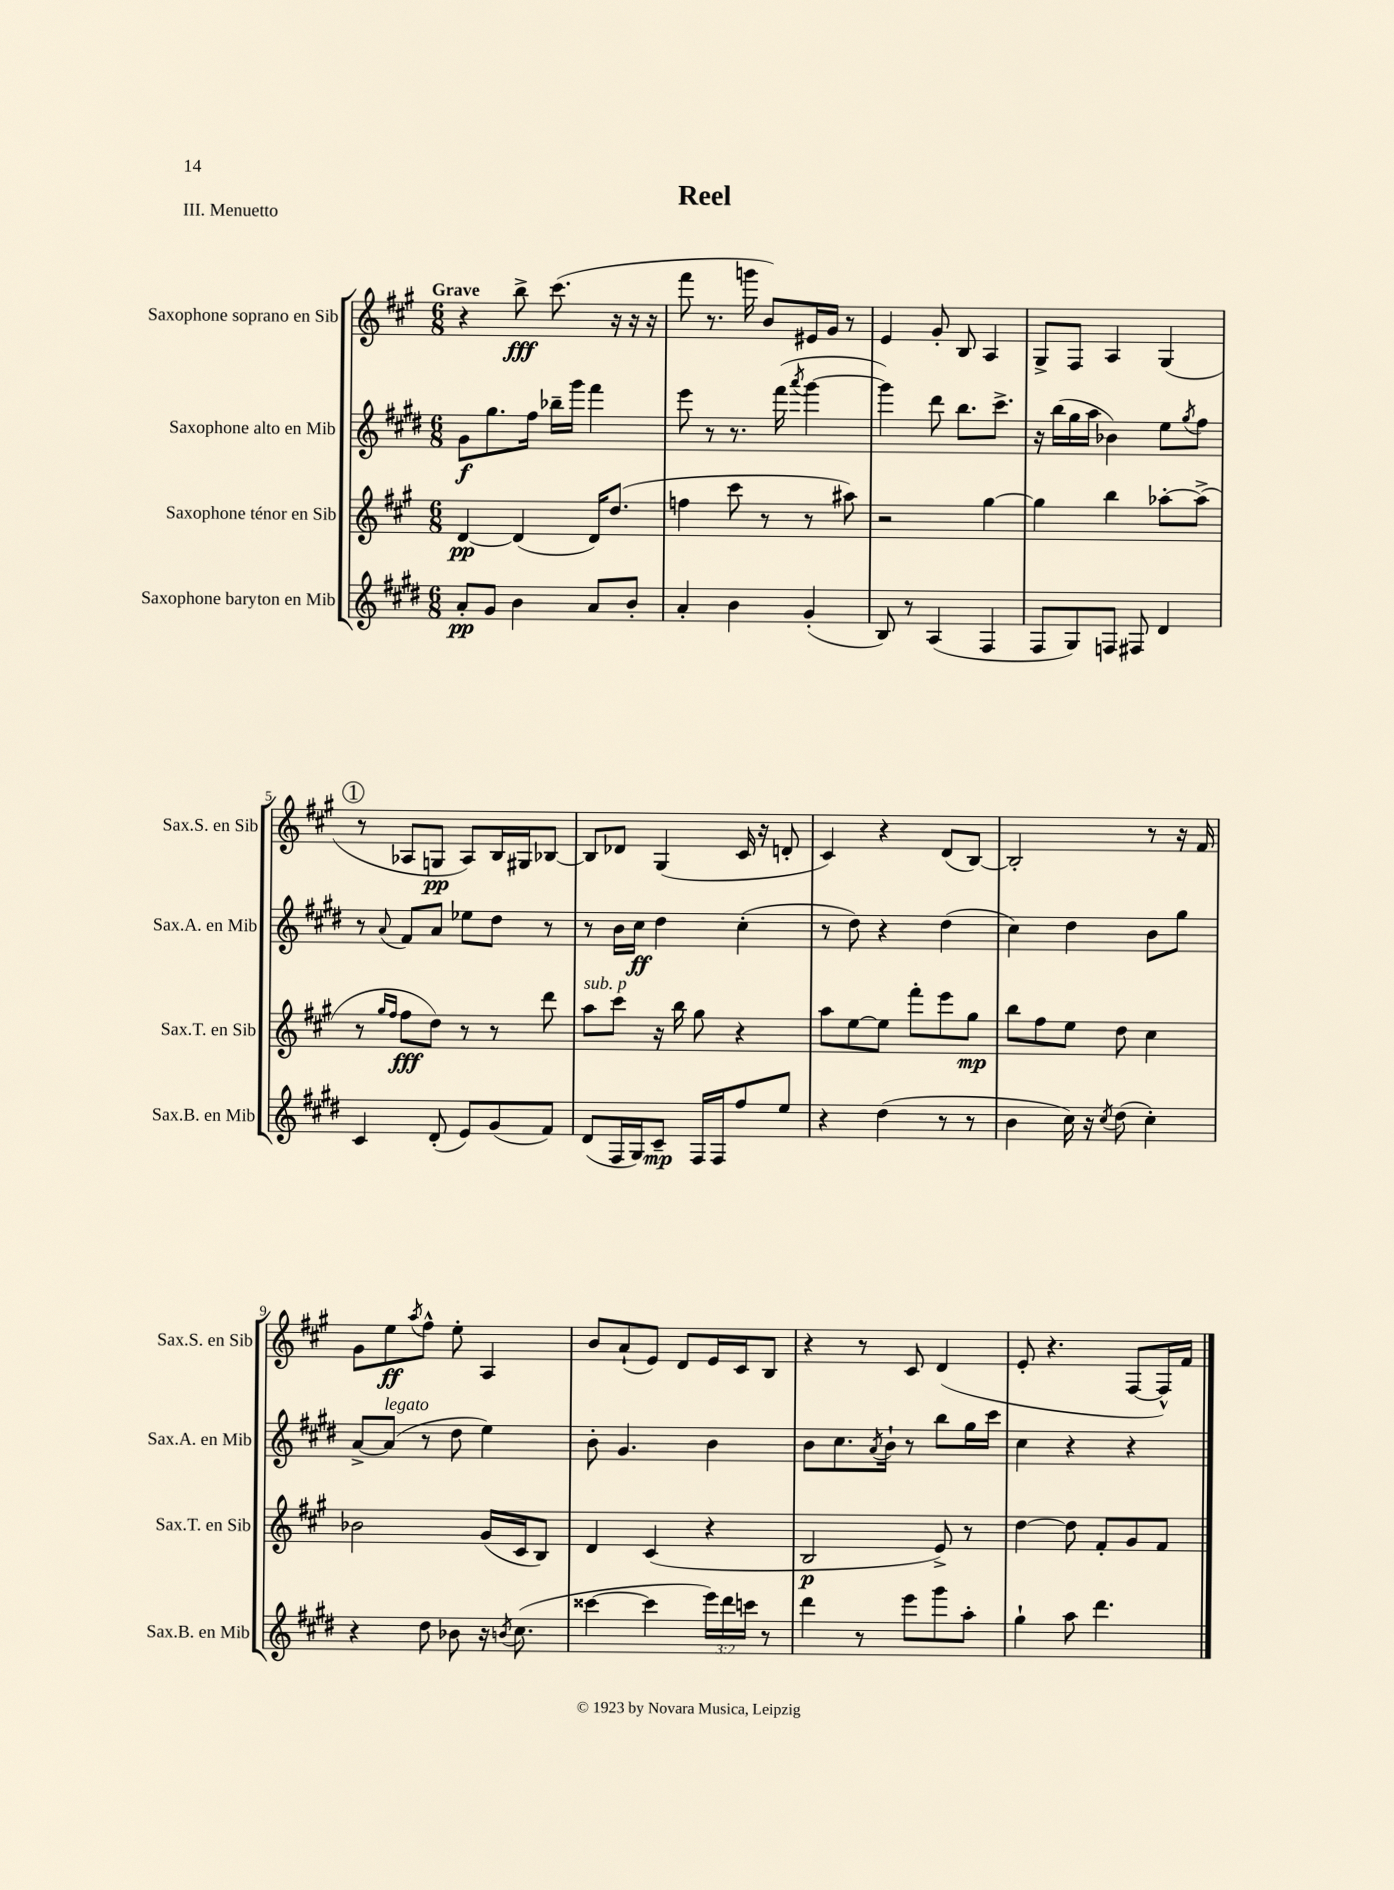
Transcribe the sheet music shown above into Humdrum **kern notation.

**kern	**dynam	**kern	**dynam	**kern	**dynam	**kern	**dynam
*part4	*part4	*part3	*part3	*part2	*part2	*part1	*part1
*staff4	*staff4	*staff3	*staff3	*staff2	*staff2	*staff1	*staff1
*I"Saxophone baryton en Mib	*	*I"Saxophone ténor en Sib	*	*I"Saxophone alto en Mib	*	*I"Saxophone soprano en Sib	*
*I'Sax.B. en Mib	*	*I'Sax.T. en Sib	*	*I'Sax.A. en Mib	*	*I'Sax.S. en Sib	*
*clefG2	*	*clefG2	*	*clefG2	*	*clefG2	*
*k[f#c#g#d#]	*	*k[f#c#g#]	*	*k[f#c#g#d#]	*	*k[f#c#g#]	*
*M6/8	*	*M6/8	*	*M6/8	*	*M6/8	*
=1	=1	=1	=1	=1	=1	=1	=1
!	!	!	!	!	!	!LO:TX:a:B:t=Grave	!
8a'/L	pp	[4d/	pp	8g#\L	f	4r	.
8g#/J	.	.	.	8.gg#\	.	.	.
4b\	.	(4d/]	.	.	.	8bb^\	fff
.	.	.	.	16ff#\Jk	.	.	.
.	.	.	.	16bb-X~\LL	.	(8.ccc#\	.
.	.	.	.	16ggg#\JJ	.	.	.
8a/L	.	16d/KL)	.	4fff#\	.	.	.
.	.	(8.dd/J	.	.	.	16r	.
8b'/J	.	.	.	.	.	16r	.
.	.	.	.	.	.	16r	.
=2	=2	=2	=2	=2	=2	=2	=2
4a'/	.	4ffn\	.	8eee\	.	8fff#\	.
.	.	.	.	8r	.	8.r	.
4b\	.	8ccc#\	.	8.r	.	.	.
.	.	.	.	.	.	16gggn\	.
.	.	8r	.	.	.	8b/L)	.
.	.	.	.	(16fff#\	.	.	.
.	.	.	.	8qaaa/	.	.	.
(4g#'/	.	8r	.	[4ggg#\	.	16e#X/L	.
.	.	.	.	.	.	16g#/JJ	.
.	.	8aa#X\)	.	.	.	8r	.
=3	=3	=3	=3	=3	=3	=3	=3
8B/)	.	2r	.	4ggg#\])	.	4e/	.
8r	.	.	.	.	.	.	.
(4A/	.	.	.	8ddd#\	.	8g#'/	.
.	.	.	.	8.bb\L	.	8B/	.
4F#/	.	[4gg#\	.	.	.	4A/	.
.	.	.	.	8.ccc#^\J	.	.	.
=4	=4	=4	=4	=4	=4	=4	=4
8F#/L	.	4gg#\]	.	16r	.	8G#^/L	.
.	.	.	.	(16bb\LL	.	.	.
8G#/)	.	.	.	16gg#\	.	8F#/J	.
.	.	.	.	16aa\JJ	.	.	.
8Fn/J	.	4bb\	.	4b-X\)	.	4A/	.
8F#X/	.	.	.	.	.	.	.
4d#/	.	[8aa-X'\L	.	8ee\L	.	(4G#/	.
.	.	.	.	8qgg#/	.	.	.
.	.	(8aa-^\J]	.	8ff#\J	.	.	.
!!LO:LB:g=z
!!LO:REH:place=s1:t=1
=5	=5	=5	=5	=5	=5	=5	=5
4c#/	.	8r	.	8r	.	8r	.
.	.	16qqgg#/LL	.	.	.	.	.
.	.	16qqff#/JJ	.	8qqa/	.	.	.
.	.	8ff#\L	fff	8f#/L	.	8A-X/L	.
(8d#'/	.	8dd\J)	.	8a/J	.	8Gn/J	pp
8e/L)	.	8r	.	8ee-X\L	.	8A-/L)	.
(8g#/	.	8r	.	8dd#\J	.	16B/L	.
.	.	.	.	.	.	16G#X/J	.
8f#/J)	.	8ddd\	.	8r	.	[8B-X/J	.
=6	=6	=6	=6	=6	=6	=6	=6
!	!	!LO:TX:a:i:t=sub. p	!	!	!	!	!
(8d#/L	.	8aa\L	.	8r	.	8B-/L]	.
16F#/L	.	8ccc#\J	.	16b\LL	.	8d-X/J	.
16G#/J)	.	.	.	16cc#\JJ	ff	.	.
8c#~/J	mp	16r	.	4dd#\	.	(4G#/	.
.	.	16bb\	.	.	.	.	.
16F#/LL	.	8gg#\	.	.	.	.	.
16F#/J	.	.	.	.	.	.	.
8ff#/	.	4r	.	(4cc#'\	.	16c#/	.
.	.	.	.	.	.	16r	.
8ee/J	.	.	.	.	.	8dn'/	.
=7	=7	=7	=7	=7	=7	=7	=7
4r	.	8aa\L	.	8r	.	4c#/)	.
.	.	[8ee\	.	8dd#\)	.	.	.
(4dd#\	.	8ee\J]	.	4r	.	4r	.
.	.	8fff#'\L	.	.	.	.	.
8r	.	8eee\	.	(4dd#\	.	(8d/L	.
8r	.	8gg#\J	mp	.	.	[8B/J)	.
=8	=8	=8	=8	=8	=8	=8	=8
4b\	.	8bb\L	.	4cc#\)	.	2B'/]	.
.	.	8ff#\	.	.	.	.	.
16cc#\)	.	8ee\J	.	4dd#\	.	.	.
16r	.	.	.	.	.	.	.
8qcc#/	.	.	.	.	.	.	.
(8dd#\	.	8dd\	.	.	.	.	.
4cc#'\)	.	4cc#\	.	8b\L	.	8r	.
.	.	.	.	8gg#\J	.	16r	.
.	.	.	.	.	.	16f#/	.
!!LO:LB:g=z
=9	=9	=9	=9	=9	=9	=9	=9
4r	.	2b-X\	.	[8a^/L	.	8g#\L	.
!	!	!	!	!LO:TX:a:i:t=legato	!	!	!
.	.	.	.	(8a/J]	.	8ee\	ff
.	.	.	.	.	.	8qaa/	.
8dd#\	.	.	.	8r	.	8ff#^^\J	.
8b-X\	.	.	.	8dd#\	.	8ee'\	.
16r	.	(16g#/LL	.	4ee\)	.	4A/	.
8qbn/	.	.	.	.	.	.	.
(8.cc#\	.	16c#/J	.	.	.	.	.
.	.	8B/J)	.	.	.	.	.
=10	=10	=10	=10	=10	=10	=10	=10
[4ccc##X\	.	4d/	.	8b'\	.	8b/L	.
.	.	.	.	4.g#/	.	(8a`/	.
4ccc##\]	.	(4c#/	.	.	.	8e/J)	.
.	.	.	.	.	.	8d/L	.
24eee\LL)	.	4r	.	4b\	.	16e/L	.
24ddd#\	.	.	.	.	.	.	.
.	.	.	.	.	.	16c#/J	.
24cccn\JJ	.	.	.	.	.	.	.
8r	.	.	.	.	.	8B/J	.
=11	=11	=11	=11	=11	=11	=11	=11
4ddd#\	.	2B/	p	8b\L	.	4r	.
.	.	.	.	8.cc#\	.	.	.
8r	.	.	.	.	.	8r	.
.	.	.	.	8qa/	.	.	.
.	.	.	.	16b`\Jk	.	.	.
8eee\L	.	.	.	8r	.	8c#/	.
8ggg#\	.	8e^/)	.	8bb\L	.	(4d/	.
8aa'\J	.	8r	.	16gg#\L	.	.	.
.	.	.	.	16ccc#\JJ	.	.	.
=12	=12	=12	=12	=12	=12	=12	=12
4gg#`\	.	[4dd\	.	4cc#\	.	8e'/	.
.	.	.	.	.	.	4.r	.
8aa\	.	8dd\]	.	4r	.	.	.
4.ddd#\	.	8f#'/L	.	.	.	.	.
.	.	8g#/	.	4r	.	[8F#/L	.
.	.	8f#/J	.	.	.	16F#^^/L])	.
.	.	.	.	.	.	16f#/JJ	.
==	==	==	==	==	==	==	==
*-	*-	*-	*-	*-	*-	*-	*-
